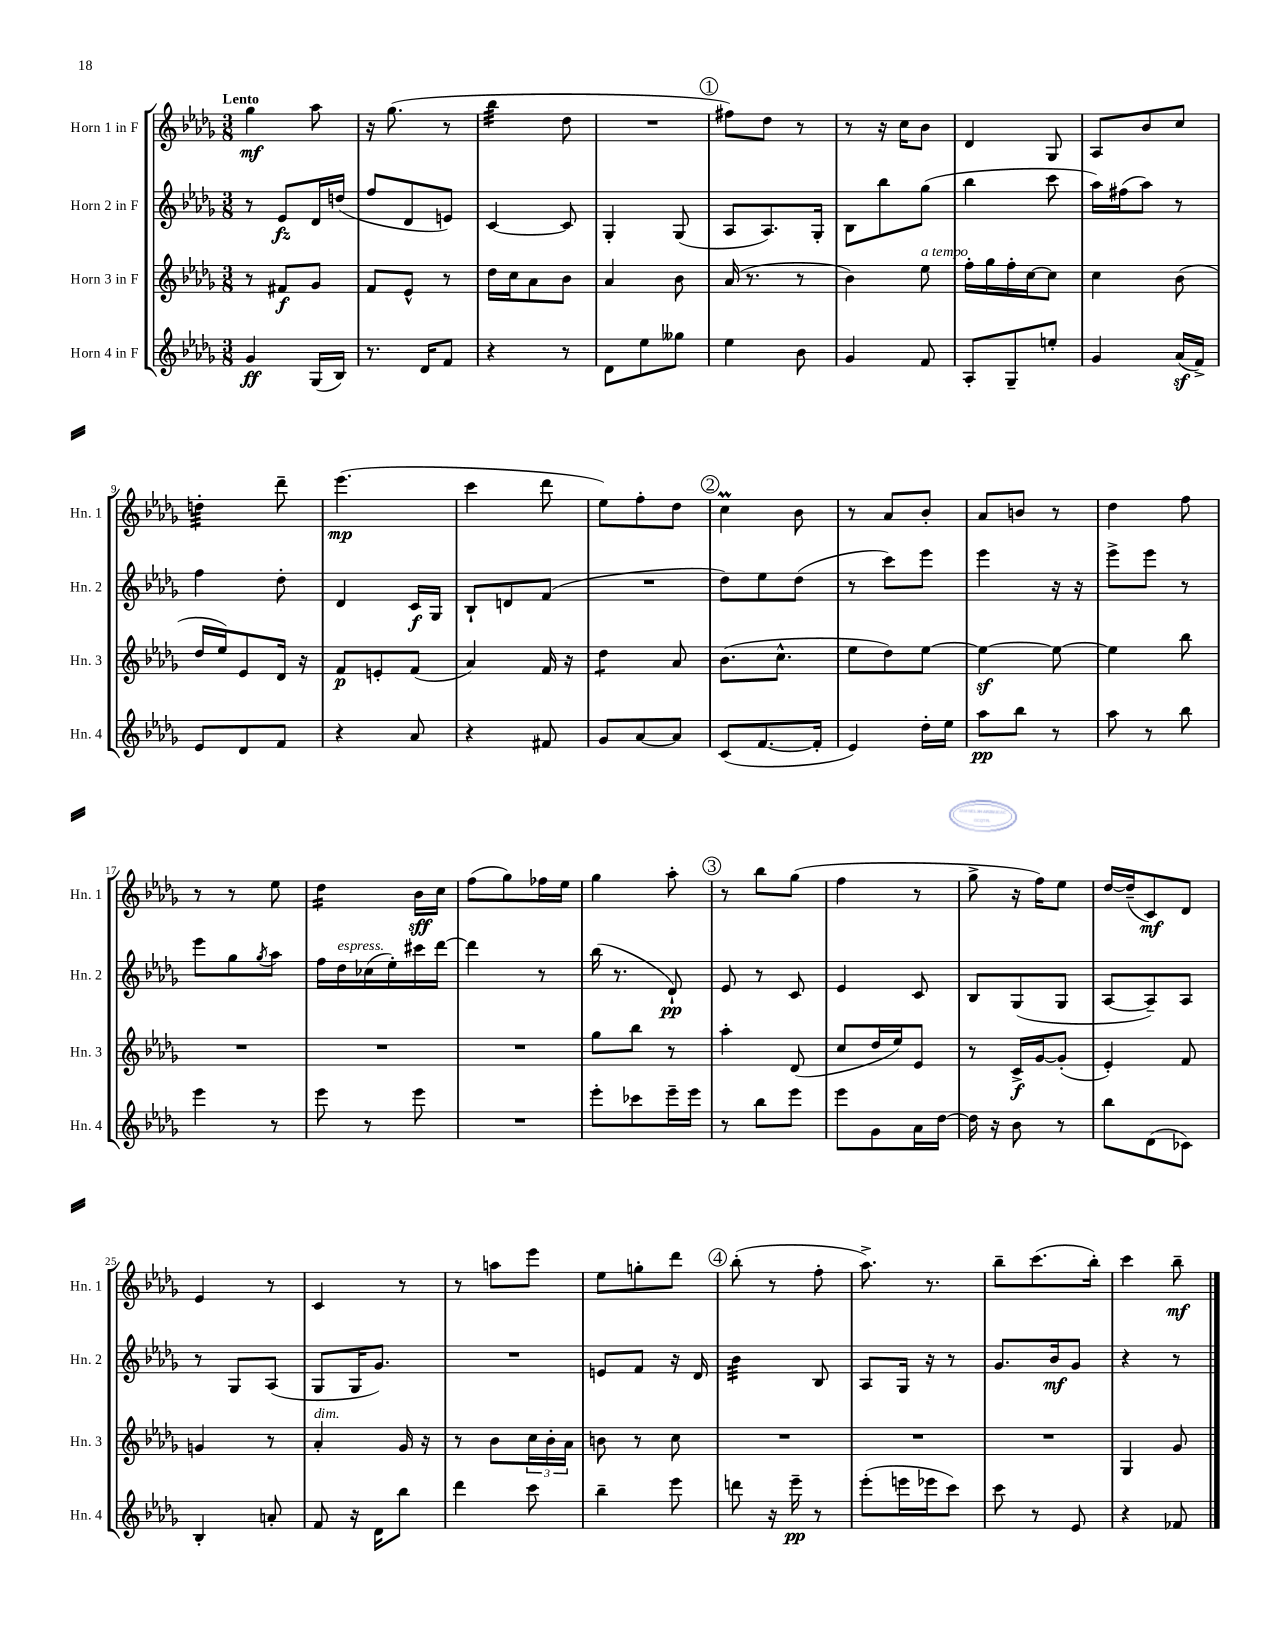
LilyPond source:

<<
\new StaffGroup <<
\new Staff = "s0" \with { instrumentName = "Horn 1 in F" shortInstrumentName = "Hn. 1" } {
    \clef treble \key des \major \numericTimeSignature \time 3/8 \tempo "Lento"
    ges''4\mf aes''8 |
    r16 ges''8.( r8 |
    bes''4:32 des''8 |
    R4. |
    \mark \markup { \circle "1" } fis''8) des''8 r8 |
    r8 r16 c''16 bes'8 |
    des'4 ges8 |
    aes8 bes'8 c''8 |
    d''4:32-. des'''8-- |
    ees'''4.\mp( |
    c'''4 des'''8 |
    ees''8) f''8-. des''8 |
    \mark \markup { \circle "2" } c''4\prall bes'8 |
    r8 aes'8 bes'8-. |
    aes'8 b'8 r8 |
    des''4 f''8 |
    r8 r8 ees''8 |
    des''4:16 bes'16\sff c''16 |
    f''8( ges''8) fes''16 ees''16 |
    ges''4 aes''8-. |
    \mark \markup { \circle "3" } r8 bes''8 ges''8( |
    f''4 r8 |
    ges''8-> r16 f''16) ees''8 |
    des''16~ des''16--( c'8\mf) des'8 |
    ees'4 r8 |
    c'4 r8 |
    r8 a''8 ees'''8 |
    ees''8 g''8-. des'''8 |
    \mark \markup { \circle "4" } bes''8-.( r8 f''8-. |
    aes''8.->) r8. |
    bes''8-- c'''8.( bes''16-.) |
    c'''4 bes''8--\mf \bar "|." |
}
\new Staff = "s1" \with { instrumentName = "Horn 2 in F" shortInstrumentName = "Hn. 2" } {
    \clef treble \key des \major \numericTimeSignature \time 3/8
    r8 ees'8\fz des'16 d''16( |
    f''8 des'8 e'8) |
    c'4~ c'8 |
    ges4-. ges8( |
    \mark \markup { \circle "1" } aes8 aes8.) ges16-. |
    bes8 bes''8 ges''8( |
    bes''4 c'''8 |
    aes''16) fis''16( aes''8) r8 |
    f''4 des''8-. |
    des'4 c'16\f ges16 |
    bes8-! d'8 f'8( |
    R4. |
    \mark \markup { \circle "2" } des''8) ees''8 des''8( |
    r8 c'''8) ees'''8 |
    ees'''4 r16 r16 |
    ees'''8-> ees'''8 r8 |
    ees'''8 ges''8 \acciaccatura { ges''8 } aes''8 |
    f''16 des''16^\markup { \italic "espress." } ces''16( ees''16-.) cis'''16 des'''16~ |
    des'''4 r8 |
    bes''16( r8. des'8-!\pp) |
    \mark \markup { \circle "3" } ees'8 r8 c'8 |
    ees'4 c'8 |
    bes8 ges8( ges8 |
    aes8~ aes8--) aes8 |
    r8 ges8 aes8( |
    ges8 ges16 ges'8.) |
    R4. |
    e'8 f'8 r16 des'16 |
    \mark \markup { \circle "4" } bes'4:32 bes8 |
    aes8 ges16 r16 r8 |
    ges'8. bes'16\mf ges'8 |
    r4 r8 \bar "|." |
}
\new Staff = "s2" \with { instrumentName = "Horn 3 in F" shortInstrumentName = "Hn. 3" } {
    \clef treble \key des \major \numericTimeSignature \time 3/8
    r8 fis'8\f ges'8 |
    f'8 ees'8-^ r8 |
    des''16 c''16 aes'8 bes'8 |
    aes'4 bes'8 |
    \mark \markup { \circle "1" } aes'16( r8. r8 |
    bes'4) ees''8^\markup { \italic "a tempo" } |
    f''16-. ges''16 f''16-. c''16~ c''8 |
    c''4 bes'8( |
    des''16 ees''16) ees'8 des'16 r16 |
    f'8\p e'8-. f'8( |
    aes'4) f'16 r16 |
    des''4:8 aes'8 |
    \mark \markup { \circle "2" } bes'8.( c''8.-^ |
    ees''8 des''8) ees''8~ |
    ees''4~\sf ees''8~ |
    ees''4 bes''8 |
    R4. |
    R4. |
    R4. |
    ges''8 bes''8 r8 |
    \mark \markup { \circle "3" } aes''4-. des'8( |
    c''8 des''16 ees''16) ees'8 |
    r8 c'16->\f ges'16~ ges'8-.( |
    ees'4-.) f'8 |
    g'4 r8 |
    aes'4-.^\markup { \italic "dim." } ges'16 r16 |
    r8 bes'8 \tuplet 3/2 { c''16 bes'16-. aes'16 } |
    b'8 r8 c''8 |
    \mark \markup { \circle "4" } R4. |
    R4. |
    R4. |
    ges4 ges'8 \bar "|." |
}
\new Staff = "s3" \with { instrumentName = "Horn 4 in F" shortInstrumentName = "Hn. 4" } {
    \clef treble \key des \major \numericTimeSignature \time 3/8
    ges'4\ff ges16( bes16) |
    r8. des'16 f'8 |
    r4 r8 |
    des'8 ees''8 geses''8 |
    \mark \markup { \circle "1" } ees''4 bes'8 |
    ges'4 f'8 |
    aes8-. ges8-- e''8-. |
    ges'4 aes'16\sf( f'16->) |
    ees'8 des'8 f'8 |
    r4 aes'8 |
    r4 fis'8 |
    ges'8 aes'8~ aes'8 |
    \mark \markup { \circle "2" } c'8( f'8.~ f'16-. |
    ees'4) des''16-. ees''16 |
    aes''8\pp bes''8 r8 |
    aes''8 r8 bes''8 |
    ees'''4 r8 |
    ees'''8 r8 ees'''8 |
    R4. |
    ees'''8-. ces'''8 ees'''16-- ees'''16 |
    \mark \markup { \circle "3" } r8 bes''8 ees'''8 |
    ees'''8 ges'8 aes'16 des''16~ |
    des''16 r16 bes'8 r8 |
    bes''8 des'8( ces'8) |
    bes4-. a'8-. |
    f'8 r16 des'16 bes''8 |
    des'''4 c'''8 |
    bes''4-- ees'''8 |
    \mark \markup { \circle "4" } d'''8 r16 ees'''16--\pp r8 |
    ees'''8-.( e'''16 ees'''16 c'''8) |
    c'''8 r8 ees'8 |
    r4 fes'8 \bar "|." |
}
>>
>>
